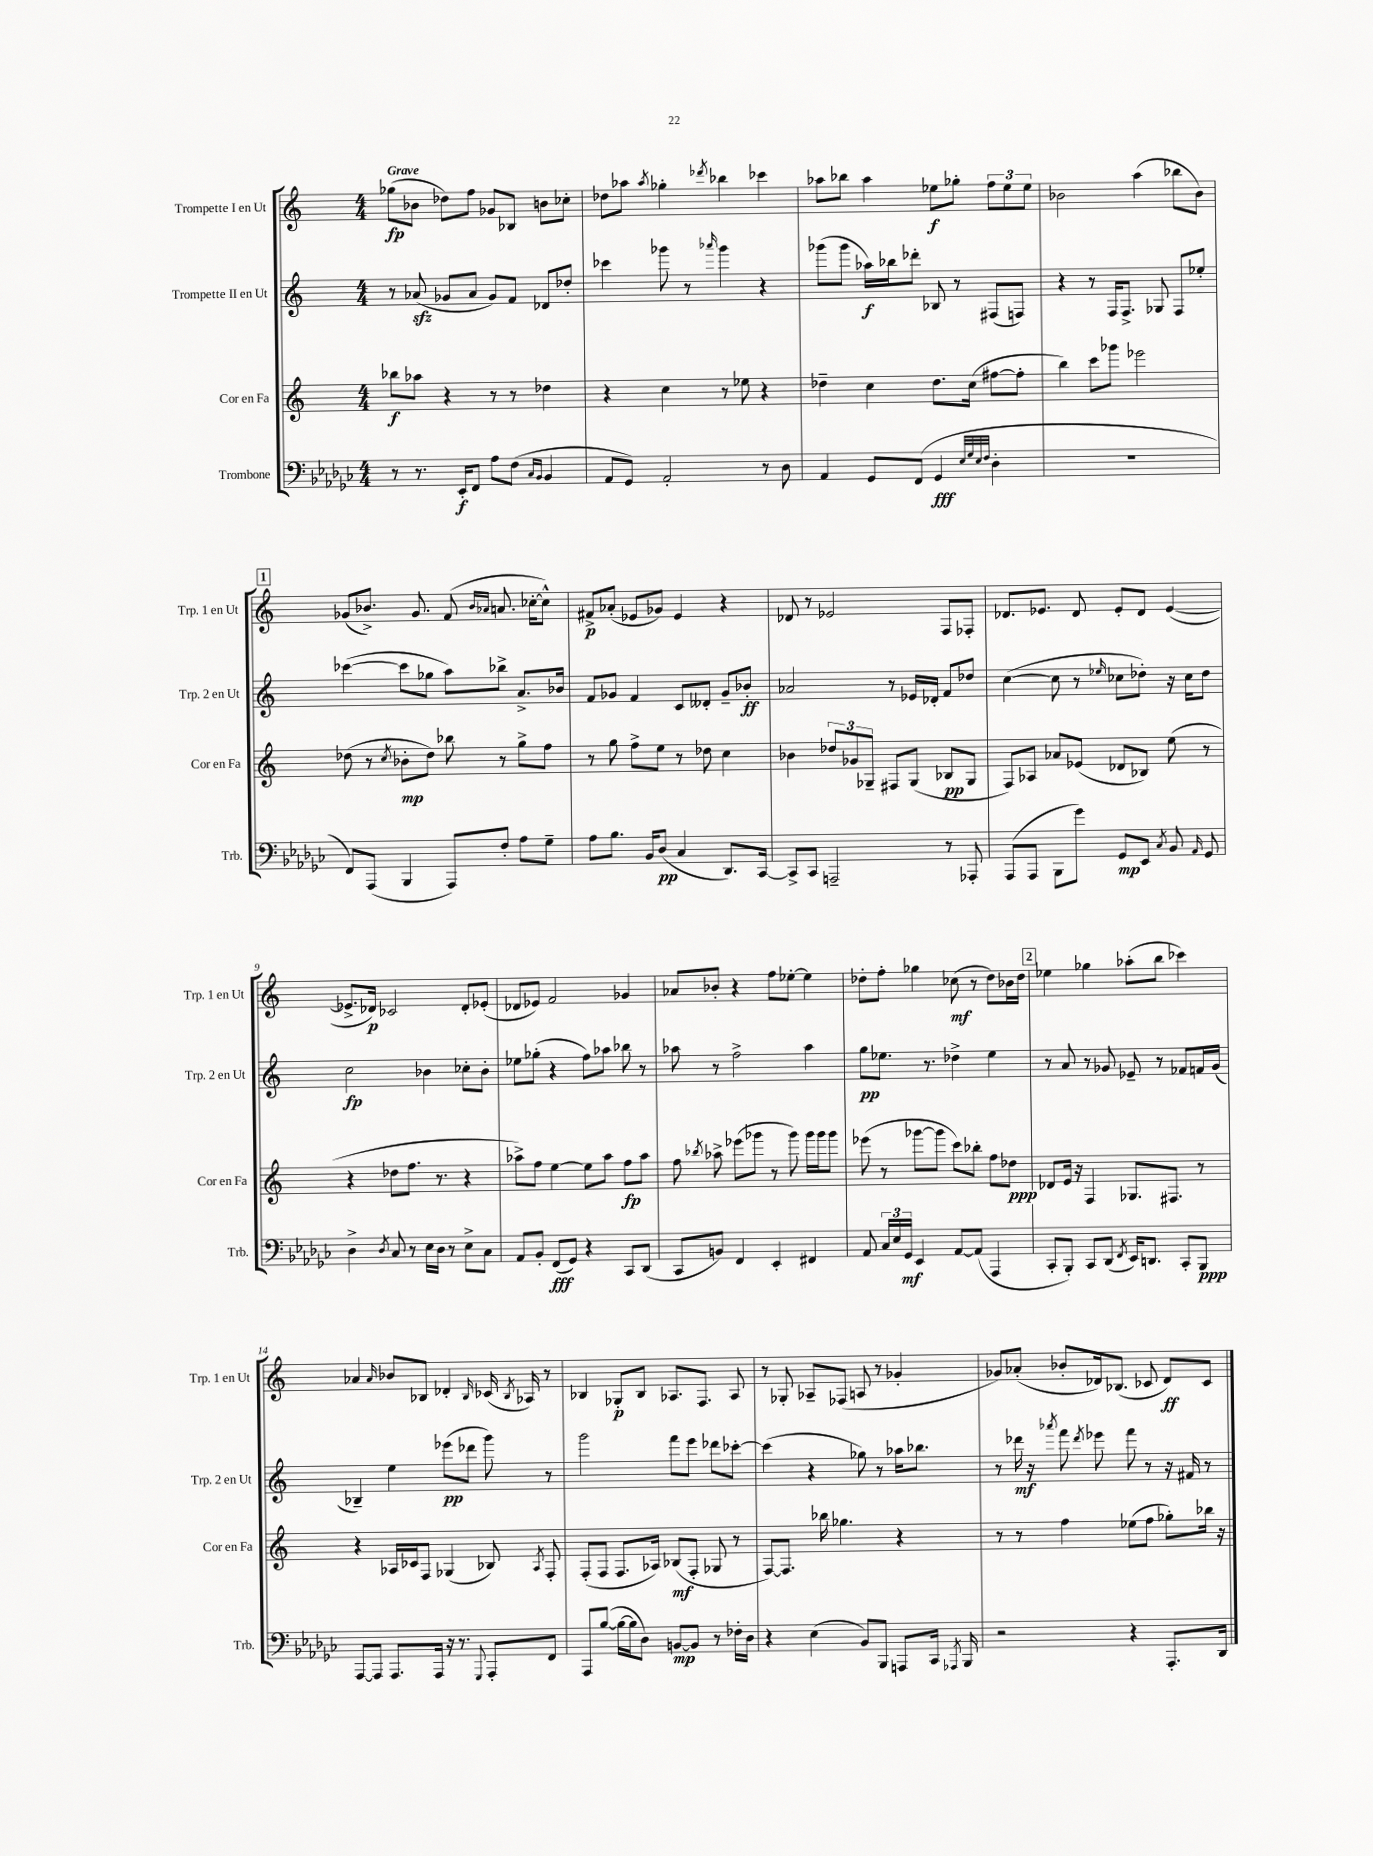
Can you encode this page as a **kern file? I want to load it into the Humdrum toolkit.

**kern	**dynam	**kern	**dynam	**kern	**dynam	**kern	**dynam
*part4	*part4	*part3	*part3	*part2	*part2	*part1	*part1
*staff4	*staff4	*staff3	*staff3	*staff2	*staff2	*staff1	*staff1
*I"Trombone	*	*I"Cor en Fa	*	*I"Trompette II en Ut	*	*I"Trompette I en Ut	*
*I'Trb.	*	*I'Cor en Fa	*	*I'Trp. 2 en Ut	*	*I'Trp. 1 en Ut	*
*clefF4	*	*clefG2	*	*clefG2	*	*clefG2	*
*k[b-e-a-d-g-c-]	*	*k[]	*	*k[]	*	*k[]	*
*M4/4	*	*M4/4	*	*M4/4	*	*M4/4	*
=1	=1	=1	=1	=1	=1	=1	=1
!	!	!	!	!	!	!LO:TX:a:B:t=Grave	!
8r	.	8bb-X\L	f	8r	.	(8gg-X\L	fp
8.r	.	8aa-X\J	.	(8a-Xzz/	.	8b-X\J	.
.	.	4r	.	8g-X/L	.	8dd-X\L)	.
16EE-'/KL	f	.	.	.	.	.	.
8FF/J	.	.	.	8a-/J	.	8ff\J	.
8A-\L	.	8r	.	8g-/L)	.	8g-X/L	.
(8F\J	.	8r	.	8f/J	.	8B-X/J	.
16qqC-/LL	.	.	.	.	.	.	.
16qqBB-/JJ	.	.	.	.	.	.	.
4BB-/	.	4dd-X\	.	8d-X/L	.	8bn\L	.
.	.	.	.	8dd-X'/J	.	8cc-X'\J	.
=2	=2	=2	=2	=2	=2	=2	=2
8AA-/L	.	4r	.	4ccc-X\	.	8dd-X\L	.
8GG-/J)	.	.	.	.	.	8aa-X\J	.
.	.	.	.	.	.	8qaa-/	.
2AA-'/	.	4cc\	.	8ggg-X\	.	4gg-X'\	.
.	.	.	.	8r	.	.	.
.	.	.	.	16qqaaa-X/	.	8qddd-X/	.
.	.	8r	.	4ggg-\	.	4bb-X\	.
.	.	8ee-X\	.	.	.	.	.
8r	.	4r	.	4r	.	4ccc-X\	.
8D-\	.	.	.	.	.	.	.
=3	=3	=3	=3	=3	=3	=3	=3
4AA-/	.	4dd-X~\	.	(8ggg-X\L	.	8aa-X\L	.
.	.	.	.	8ggg-\J	.	8bb-X\J	.
8GG-/L	.	4cc\	.	16aa-X\LL)	f	4aa-\	.
.	.	.	.	16bb-X\J	.	.	.
(8FF/J	.	.	.	8ddd-X'\J	.	.	.
4GG-/	fff	8.dd-\L	.	8B-X/	.	8ee-X\L	f
.	.	.	.	8r	.	8gg-X'\J	.
.	.	(16cc\Jk	.	.	.	.	.
32qqE-/LLL	.	.	.	.	.	.	.
32qqG-/	.	.	.	.	.	.	.
32qqE-/	.	.	.	.	.	.	.
32qqF/JJJ	.	.	.	.	.	.	.
4D-'\	.	[8ff#X\L	.	(8F#X/L	.	12ff\L	.
.	.	.	.	.	.	12ee-\	.
.	.	8ff#'\J]	.	8Fn/J)	.	.	.
.	.	.	.	.	.	12ee-\J	.
=4	=4	=4	=4	=4	=4	=4	=4
1r	.	4bb\)	.	4r	.	2b-X\	.
.	.	8ccc\L	.	8r	.	.	.
.	.	8ggg-X\J	.	16F/KL	.	.	.
.	.	.	.	8.F^/J	.	.	.
.	.	2eee-X\	.	.	.	(4aa\	.
.	.	.	.	8G-X/	.	.	.
.	.	.	.	8F/L	.	8bb-X\L	.
.	.	.	.	8ee-X'/J	.	8b-\J)	.
!!LO:LB:g=z
!!LO:REH:place=s1:t=1
=5	=5	=5	=5	=5	=5	=5	=5
8FF/L)	.	(8dd-X\	.	([4ccc-X\	.	(8g-X/L	.
(8AAA-/J	.	8r	.	.	.	8.b-X^/J)	.
.	.	8qcc/	.	.	.	.	.
4BBB-/	.	8b-X'\L	mp	8ccc-\L]	.	.	.
.	.	.	.	.	.	8.g-/	.
.	.	8dd-\J)	.	8gg-X\J	.	.	.
8AAA-/L)	.	8bb-X\	.	8aa\L)	.	(8f/	.
.	.	.	.	.	.	16qqb-/LL	.
.	.	.	.	.	.	16qqa-X/JJ	.
8F'/J	.	8r	.	8bb-X^\J	.	8.an/	.
8A-\L	.	8gg^\L	.	8.a^/L	.	.	.
.	.	.	.	.	.	[16cc-X'\KL	.
8G-~\J	.	8ff\J	.	.	.	8cc-^^\J])	.
.	.	.	.	16b-X/Jk	.	.	.
=6	=6	=6	=6	=6	=6	=6	=6
8A-\L	.	8r	.	8f/L	.	8f#X^/L	p
8.B-\J	.	8gg\	.	8g-X/J	.	(8a-X'/J	.
.	.	8ff^\L	.	4f/	.	8e-X/L	.
16BB-/KL	.	.	.	.	.	.	.
(8D-/J	pp	8ee\J	.	.	.	8g-X/J)	.
4C-/	.	8r	.	8c/L	.	4e-/	.
.	.	8dd-X\	.	8d--X'/J	.	.	.
8.DD-/L)	.	4cc\	.	8g-~/L	.	4r	.
.	.	.	.	8b-X'/J	ff	.	.
[16CC-/Jk	.	.	.	.	.	.	.
=7	=7	=7	=7	=7	=7	=7	=7
8CC-^/L]	.	4b-X\	.	2a-X/	.	8d-X/	.
8CC-/J	.	.	.	.	.	8r	.
2AAAn~/	.	12dd-X/L	.	.	.	2e-X/	.
.	.	12g-X/	.	.	.	.	.
.	.	12G-X~/J	.	.	.	.	.
.	.	8F#X/L	.	8r	.	.	.
.	.	(8G-/J	.	16e-X/LL	.	.	.
.	.	.	.	16d-X'/JJ	.	.	.
8r	.	8B-X/L	pp	8f/L	.	8F/L	.
8AAA-X'/	.	8G-/J	.	8dd-X/J	.	8F-X'/J	.
=8	=8	=8	=8	=8	=8	=8	=8
(8AAA-/L	.	8F/L)	.	([4cc\	.	8.d-X/L	.
8AAA-/J	.	8A-X/J	.	.	.	.	.
.	.	.	.	.	.	8.e-X/J	.
8BBB-\L	.	8a-X/L	.	8cc\]	.	.	.
8g-\J)	.	(8e-X/J	.	8r	.	8d-/	.
.	.	.	.	16qqee-X/	.	.	.
8GG-/L	mp	8d-X/L	.	8cc-X\L	.	8e-'/L	.
8EE-/J	.	8B-X/J)	.	8dd-X'\J)	.	8d-/J	.
8qC-/	.	.	.	.	.	.	.
8BB-/	.	(8ee\	.	16r	.	([4e-/	.
.	.	.	.	16cc-\KL	.	.	.
16qqAA-/	.	.	.	.	.	.	.
8GG-/	.	8r	.	8dd-\J	.	.	.
!!LO:LB:g=z
=9	=9	=9	=9	=9	=9	=9	=9
4D-^\	.	4r	.	2cc\	fp	8.e-X^/L]	.
.	.	.	.	.	.	16d-X/Jk)	p
8qD-/	.	.	.	.	.	.	.
8C-/	.	8dd-X\L	.	.	.	2c-X/	.
8r	.	8.ff\J	.	.	.	.	.
16E-\LL	.	.	.	4b-X\	.	.	.
16D-\JJ	.	8.r	.	.	.	.	.
8r	.	.	.	.	.	.	.
8E-^\L	.	4r	.	8cc-X'\L	.	8d-'/L	.
8C-\J	.	.	.	8b-'\J	.	(8e-X'/J	.
=10	=10	=10	=10	=10	=10	=10	=10
8AA-/L	.	8aa-X^\L)	.	8ee-X\L	.	8d-X/L	.
8BB-'/J	.	8ff\J	.	(8gg-X'\J	.	8e-X/J)	.
(8FF/L	fff	[4ee\	.	4r	.	2f/	.
8GG-/J)	.	.	.	.	.	.	.
4r	.	8ee\L]	.	8ff\L)	.	.	.
.	.	8aa-\J	.	8aa-X\J	.	.	.
8CC-/L	.	8ff\L	fp	8bb-X\	.	4g-X/	.
(8DD-/J	.	8aa-\J	.	8r	.	.	.
=11	=11	=11	=11	=11	=11	=11	=11
8CC-/L	.	8ff\	.	8aa-X\	.	8a-X/L	.
.	.	8qbb-X/	.	.	.	.	.
8BBn/J)	.	8aa-X^\	.	8r	.	8b-X'/J	.
4FF/	.	(8eee-X\L	.	2ff^\	.	4r	.
.	.	8ggg-X\J	.	.	.	.	.
4EE-'/	.	8r	.	.	.	8ff\L	.
.	.	8ggg-\)	.	.	.	[8ee-X'\J	.
4FF#X/	.	16ggg-\LL	.	4aa-\	.	4ee-\]	.
.	.	16ggg-\J	.	.	.	.	.
.	.	8ggg-\J	.	.	.	.	.
=12	=12	=12	=12	=12	=12	=12	=12
8AA-/	.	(8eee-X\	.	8gg\L	pp	8dd-X'\L	.
24C-/LL	.	8r	.	8.ee-X\J	.	8ff'\J	.
24E-/	.	.	.	.	.	.	.
24GG-/JJ	mf	.	.	.	.	.	.
4EE-/	.	[8ggg-X\L	.	.	.	4gg-X\	.
.	.	.	.	8.r	.	.	.
.	.	8ggg-\J]	.	.	.	.	.
[8AA-/L	.	8ccc\L)	.	4dd-X^\	.	(8cc-X\	mf
(8AA-/J]	.	8bb-X'\J	.	.	.	8r	.
4AAA-/	.	8ff\L	.	4ee-\	.	8dd-\L)	.
.	.	8dd-X\J	ppp	.	.	16b-X\L	.
.	.	.	.	.	.	16dd-\JJ	.
!!LO:REH:place=s1:t=2
=13	=13	=13	=13	=13	=13	=13	=13
8CC-'/L	.	8d-X/L	.	8r	.	4ee-X\	.
8BBB-'/J)	.	16e/Jk	.	8a/	.	.	.
.	.	16r	.	.	.	.	.
8CC-/L	.	4F/	.	8r	.	4gg-X\	.
(8DD-/J	.	.	.	8g-X/	.	.	.
8qFF/	.	.	.	.	.	.	.
16EE-/KL)	.	8.G-X/L	.	8e-X~/	.	(8aa-X'\L	.
8.DDn/J	.	.	.	.	.	.	.
.	.	.	.	8r	.	8bb\J	.
.	.	8.F#X/J	.	.	.	.	.
8CC-'/L	.	.	.	8f-X/L	.	4ccc-X\)	.
8BBB-/J	ppp	8r	.	16fn/L	.	.	.
.	.	.	.	(16g-/JJ	.	.	.
!!LO:LB:g=z
=14	=14	=14	=14	=14	=14	=14	=14
[8AAA-/L	.	4r	.	4B-X~/)	.	4a-X/	.
8AAA-/J]	.	.	.	.	.	.	.
.	.	.	.	.	.	16qqa-/	.
8.AAA-/L	.	16A-X/LL	.	4ee\	.	8b-X/L	.
.	.	16c-X/J	.	.	.	.	.
.	.	8F/J	.	.	.	8B-X/J	.
16AAA-/Jk	.	.	.	.	.	.	.
16r	.	(4G-X/	.	(8eee-X\L	pp	4d-X'/	.
8.r	.	.	.	.	.	.	.
.	.	.	.	8ddd-X\J	.	.	.
8qqGGG-/	.	.	.	.	.	16qqB-/	.
8AAA-'/L	.	8B-X/)	.	8ggg\)	.	(16c-X/	.
.	.	.	.	.	.	8qB-/	.
.	.	.	.	.	.	16A-X/)	.
.	.	8qA-/	.	.	.	.	.
8FF/J	.	8F'/	.	8r	.	8r	.
=15	=15	=15	=15	=15	=15	=15	=15
8AAA-/L	.	(8F'/L	.	2ggg\	.	4B-X/	.
([8B-/J	.	8F/J	.	.	.	.	.
16B-\LL_	.	8.F/L	.	.	.	8G-X'/L	p
16B-\J]	.	.	.	.	.	.	.
8D-\J)	.	.	.	.	.	8B-/J	.
.	.	16A-X/Jk)	.	.	.	.	.
[8BBn/L	mp	(8B-X/L	mf	8fff\L	.	8.A-X/L	.
8BB/J]	.	8F'/J	.	8eee\J	.	.	.
.	.	.	.	.	.	8.F/J	.
8r	.	8G-X/	.	8ddd-X\L	.	.	.
16F-X'\LL	.	8r	.	[8ccc-X'\J	.	8A-/	.
16D-\JJ	.	.	.	.	.	.	.
=16	=16	=16	=16	=16	=16	=16	=16
4r	.	[8F/L)	.	(4ccc-\]	.	8r	.
.	.	8.F/J]	.	.	.	8G-X'/	.
(4E-\	.	.	.	4r	.	8A-X~/L	.
.	.	16bb-X\	.	.	.	.	.
.	.	4.gg-X\	.	.	.	(8F-X/J	.
8BB-/L)	.	.	.	8gg-X\)	.	8An/	.
8BBB-/J	.	.	.	8r	.	8r	.
8AAAn/L	.	4r	.	16aa-X\KL	.	4g-X'/	.
.	.	.	.	8.bb-X\J	.	.	.
16CC-/Jk	.	.	.	.	.	.	.
8qAAA-X/	.	.	.	.	.	.	.
16BBB-/	.	.	.	.	.	.	.
=17	=17	=17	=17	=17	=17	=17	=17
2r	.	8r	.	8r	.	8g-X/L)	.
.	.	8r	.	16ddd-X\	mf	(8a-X'/J	.
.	.	.	.	16r	.	.	.
.	.	.	.	8qaaa-X/	.	.	.
.	.	4ff\	.	8fff\	.	8b-X'/L	.
.	.	.	.	8qddd-/	.	.	.
.	.	.	.	8eee-X\	.	16d-X/k)	.
.	.	.	.	.	.	(8.B-X/J	.
4r	.	(8ee-X\L	.	8fff\	.	.	.
.	.	8ff\J	.	8r	.	8c-X/	.
8.AAA-'/L	.	8gg-X'\L)	.	16r	.	8d-/L)	ff
.	.	.	.	16f#X/	.	.	.
.	.	16bb-X\Jk	.	8r	.	8c-/J	.
16DD-/Jk	.	16r	.	.	.	.	.
==	==	==	==	==	==	==	==
*-	*-	*-	*-	*-	*-	*-	*-
